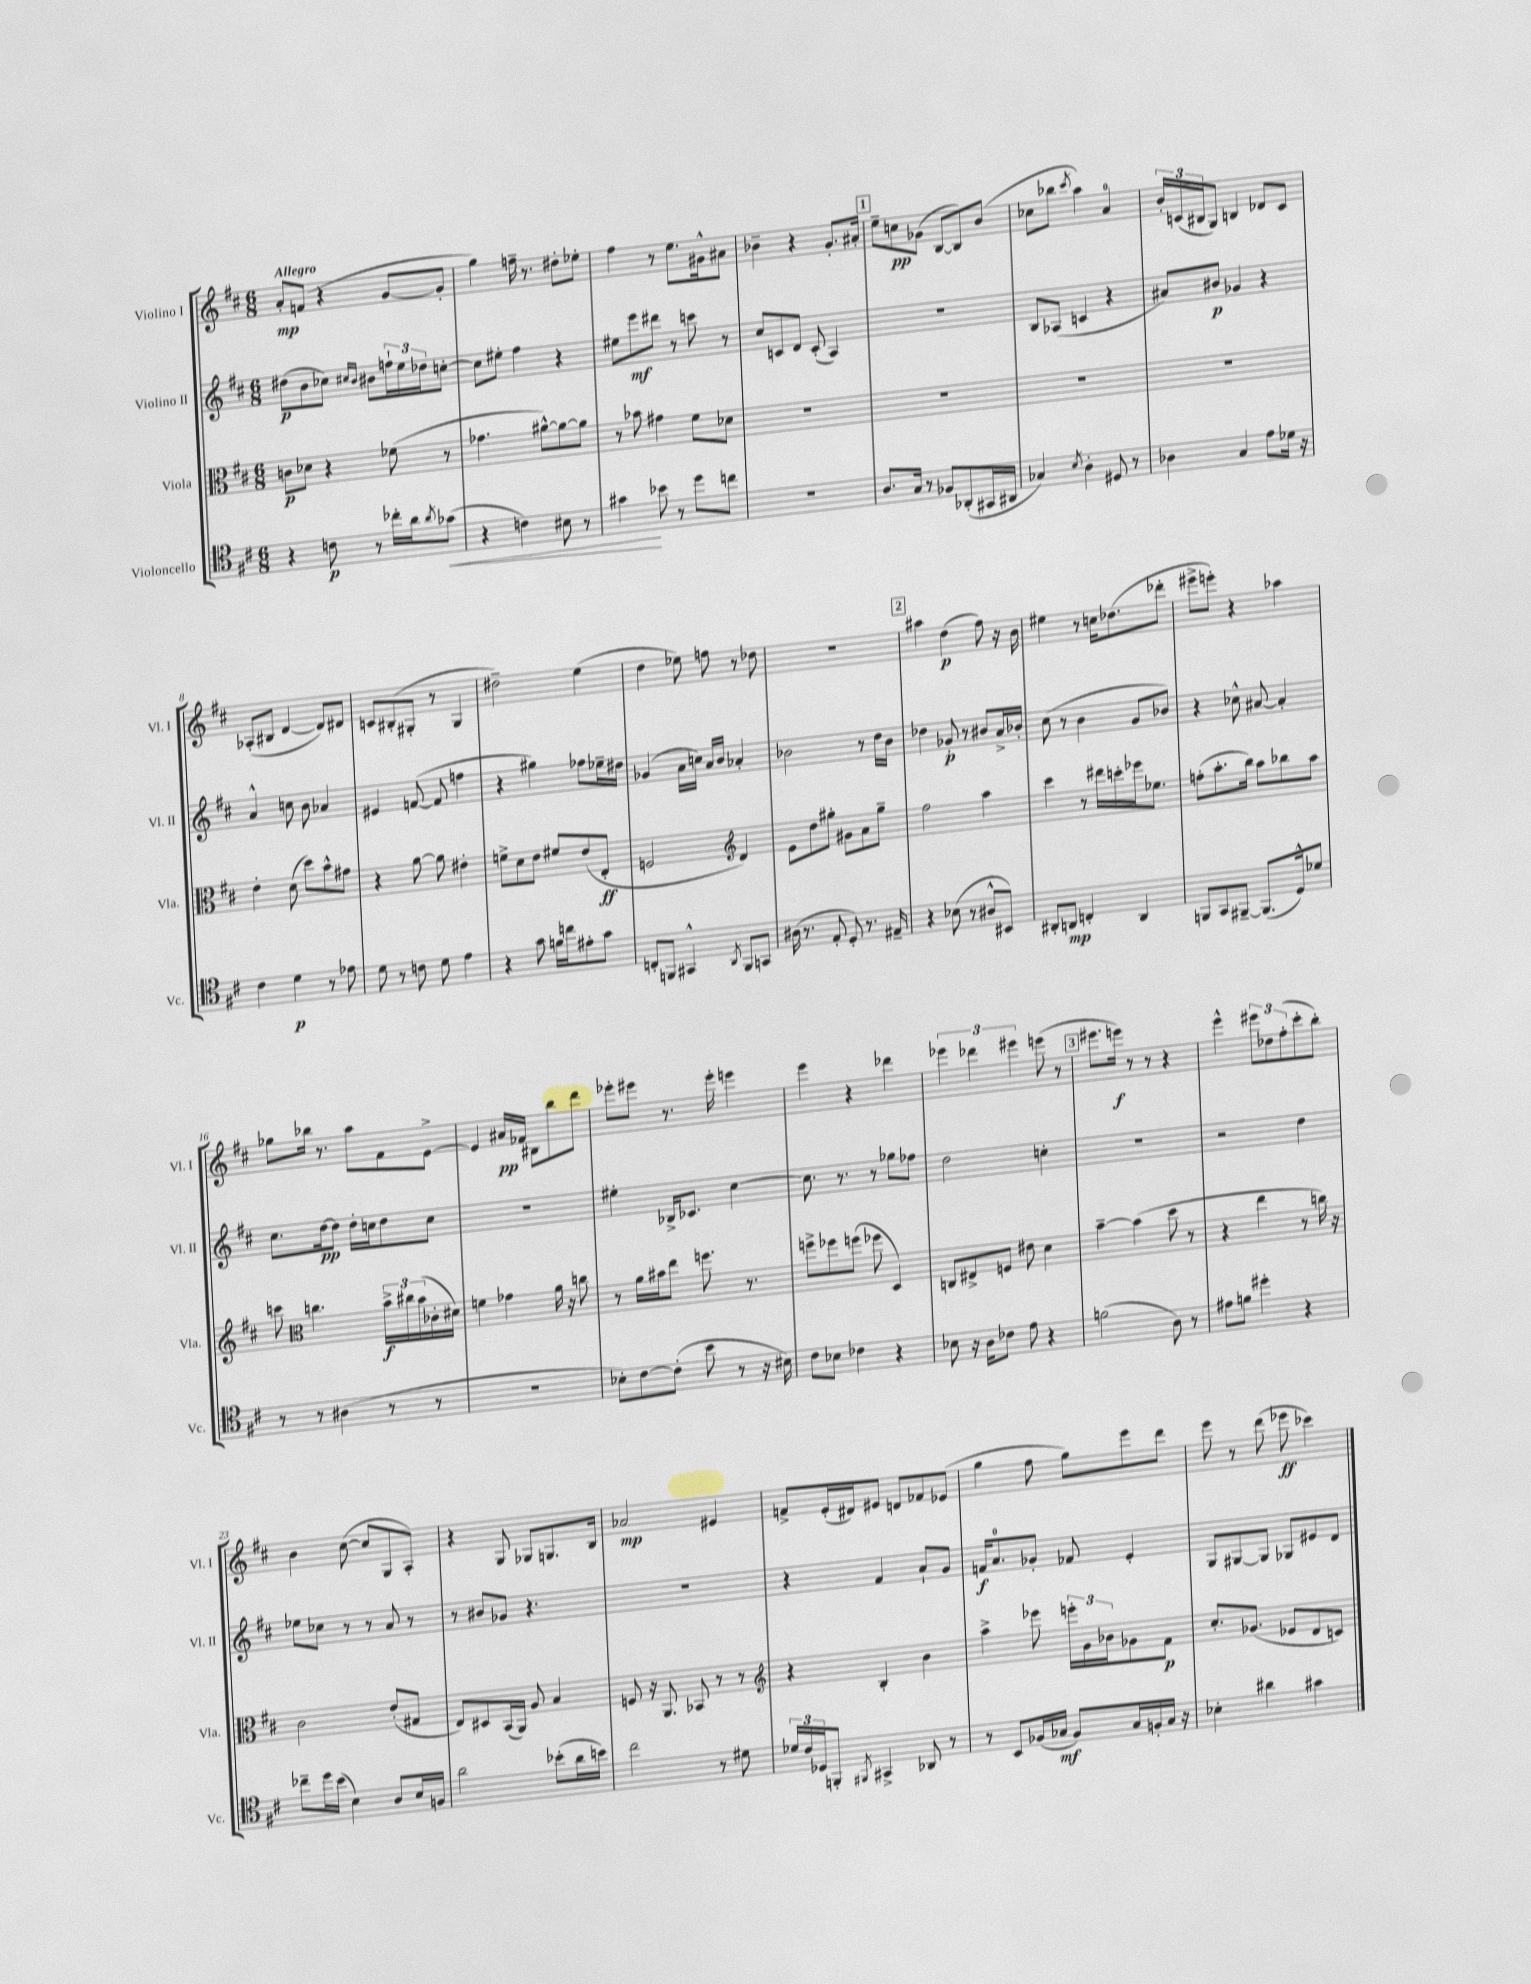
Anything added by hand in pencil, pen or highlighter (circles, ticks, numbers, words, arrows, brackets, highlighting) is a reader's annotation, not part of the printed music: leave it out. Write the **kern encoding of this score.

**kern	**dynam	**kern	**dynam	**kern	**dynam	**kern	**dynam
*part4	*part4	*part3	*part3	*part2	*part2	*part1	*part1
*staff4	*staff4	*staff3	*staff3	*staff2	*staff2	*staff1	*staff1
*I"Violoncello	*	*I"Viola	*	*I"Violino II	*	*I"Violino I	*
*I'Vc.	*	*I'Vla.	*	*I'Vl. II	*	*I'Vl. I	*
*clefC4	*	*clefC3	*	*clefG2	*	*clefG2	*
*k[f#c#]	*	*k[f#c#]	*	*k[f#c#]	*	*k[f#c#]	*
*M6/8	*	*M6/8	*	*M6/8	*	*M6/8	*
=1	=1	=1	=1	=1	=1	=1	=1
!	!	!	!	!	!	!LO:TX:a:B:t=Allegro	!
4r	.	8cn\L	p	(8dd#X\L	p	8a'/L	mp
.	.	8d-X\J	.	8b\	.	(8fn/J	.
8cn\	p	4r	.	8cc-X\J)	.	4r	.
.	.	.	.	16qqcc#X/LL	.	.	.
.	.	.	.	16qqb/JJ	.	.	.
8r	.	.	.	8b#X\L	.	.	.
16cc-X'\LL	.	(8f-X\	.	24ffn`\L	.	[8g/L	.
.	.	.	.	24ee\	.	.	.
16a\J	.	.	.	.	.	.	.
.	.	.	.	24dd-X\J	.	.	.
8qa/	.	.	.	.	.	.	.
!	!LO:HP:b	!	!	!	!	!	!
(8g-X\J	<	8r	.	[8ccn'\J	.	8g'/J]	.
=2	=2	=2	=2	=2	=2	=2	=2
4r	.	4.g-X\	.	8cc\L]	.	4gg\)	.
.	.	.	.	8ee#X'\J	.	.	.
4cn\)	.	.	.	4ff#\	.	16ffn~\	.
.	.	.	.	.	.	8.r	.
.	.	[8a#X^^\L)	.	.	.	.	.
8B#X\	.	8a#\_	.	4r	.	8dd#X'\L	.
8r	.	8a#\J]	.	.	.	8ee-X'\J	.
=3	=3	=3	=3	=3	=3	=3	=3
4g#X\	.	8r	.	8ee#X\L	.	4ff#\	.
.	.	8b-X\	.	8eee\	mf	.	.
8b-X\	[	4g#X\	.	8ddd#X\J	.	8r	.
8r	.	.	.	8r	.	8.ee\L	.
8dd\L	.	8f#\L	.	8cccn\	.	.	.
.	.	.	.	.	.	16g#X^^\k	.
8ccn\J	.	8d-X\J	.	8r	.	8a#X\J	.
=4	=4	=4	=4	=4	=4	=4	=4
2.r	.	2.r	.	8cc#/L	.	4b-X~\	.
.	.	.	.	8cn/	.	.	.
.	.	.	.	8d/J	.	4r	.
.	.	.	.	(8c'/	.	.	.
.	.	.	.	4A/)	.	8.g'/L	.
.	.	.	.	.	.	16a#X'/Jk	.
!!LO:REH:place=s1:t=1
=5	=5	=5	=5	=5	=5	=5	=5
8.A/L	.	2.r	.	2.r	.	8ee~\L	.
.	.	.	.	.	.	8ccn\	pp
16G/Jk	.	.	.	.	.	.	.
8r	.	.	.	.	.	(8g-X\J	.
8F-X/L	.	.	.	.	.	[8B/L	.
(8AA-X'/	.	.	.	.	.	8B/])	.
16GG#X/L	.	.	.	.	.	(8b/J	.
16AA#X/JJ	.	.	.	.	.	.	.
=6	=6	=6	=6	=6	=6	=6	=6
4G-X/)	.	2.r	.	8B/L	.	8cc-X\L	.
.	.	.	.	(8A-X/J	.	8bb-X\J	.
8qB/	.	.	.	.	.	8qccc#/	.
4A'\	.	.	.	4cn/	.	4aa\)	.
8D#X/	.	.	.	4r	.	4a/	.
8r	.	.	.	.	.	.	.
=7	=7	=7	=7	=7	=7	=7	=7
4A-X\	.	2.r	.	8a#X/L)	.	24b'/LL	.
.	.	.	.	.	.	(24cn/	.
.	.	.	.	.	.	24B#X/J	.
.	.	.	.	8b#X/J	p	8G/J)	.
4G/	.	.	.	4g-X/	.	4Bn/	.
8e\L	.	.	.	4r	.	8d-X/L	.
16d-X\Jk	.	.	.	.	.	8c/J	.
16r	.	.	.	.	.	.	.
!!LO:LB:g=z
=8	=8	=8	=8	=8	=8	=8	=8
4c#\	.	4e'\	.	4a^^/	.	(8A-X'/L	.
.	.	.	.	.	.	8B#X/J	.
4d\	p	(8d\	.	8ccn\	.	[4d/	.
.	.	8dd\L)	.	8b\	.	.	.
8r	.	8b^^\	.	4a-X/	.	8d/L])	.
8e-X\	.	8g#X\J	.	.	.	8d#X/J	.
=9	=9	=9	=9	=9	=9	=9	=9
8d\	.	4r	.	4e#X/	.	8cn/L	.
8r	.	.	.	.	.	(8B#X'/	.
8cn\	.	[8a\	.	([8fn/	.	8G#X'/J	.
8d\	.	8a\]	.	8f/]	.	8r	.
4e\	.	4e#X'\	.	4ffn\	.	4G#/	.
=10	=10	=10	=10	=10	=10	=10	=10
4r	.	8fn^\L	.	4r	.	2dd#X~\)	.
.	.	8d\	.	.	.	.	.
8g\	.	8e\J	.	4gg#X\)	.	.	.
16fn\LL	.	8f#X/L	.	.	.	.	.
16ccn\J	.	.	.	.	.	.	.
8e#X'\	.	(8e/	.	8ff-X\L	.	(4ee\	.
8g\J	.	8E'/J	ff	16ee-X~\L	.	.	.
.	.	.	.	16dd#X\JJ	.	.	.
=11	=11	=11	=11	=11	=11	=11	=11
8Cn'/L	.	2Fn/	.	(4g-X/	.	4dd\	.
8FFn/J	.	.	.	.	.	.	.
4GG#X^^/	.	.	.	16a\LL	.	8ee-X\)	.
.	.	.	.	16ccn\JJ)	.	.	.
.	.	.	.	16a/LL	.	8ffn\	.
.	.	.	.	16b/JJ	.	.	.
8qAA/	.	.	.	.	.	.	.
*	*	*clefG2	*	*	*	*	*
8FF/L	.	4d/)	.	4a-X'/	.	8r	.
8GGn/J	.	.	.	.	.	8dd-X\	.
=12	=12	=12	=12	=12	=12	=12	=12
(16A#X\	.	8e\L	.	2b-X\	.	2.r	.
8.r	.	.	.	.	.	.	.
.	.	8dd\	.	.	.	.	.
8E'/	.	8gg#X'\J	.	.	.	.	.
8D'/)	.	8g#X\L	.	.	.	.	.
8.r	.	8a\	.	8r	.	.	.
.	.	8gg#~\J	.	16dd\LL	.	.	.
16E#X~/	.	.	.	16b-\JJ	.	.	.
!!LO:REH:place=s1:t=2
=13	=13	=13	=13	=13	=13	=13	=13
4r	.	2ff#\	.	4dd-X\	.	4aa#X\	.
(8B-X\	.	.	.	8g-X'/	p	(4dd\	p
8r	.	.	.	8r	.	.	.
8A#X^^/L	.	4aa\	.	8b#X/L	.	8ff#\)	.
8BB#X/J)	.	.	.	16a^/L	.	16r	.
.	.	.	.	16b-X'/JJ	.	16b\	.
=14	=14	=14	=14	=14	=14	=14	=14
8AA#X'/L	.	4ccc#\	.	(8cc#\	.	4ee#X\	.
8AAn/J	mp	.	.	8r	.	.	.
4Cn'/	.	8r	.	4b\	.	8r	.
.	.	16ddd#X\LL	.	.	.	16ccn\KL	.
.	.	16cccn'\	.	.	.	(8.dd-X\	.
4AA/	.	16eee-X\J	.	8g/L	.	.	.
.	.	8.ee-X\J	.	.	.	.	.
.	.	.	.	8b-X/J)	.	8ddd-X'\J	.
=15	=15	=15	=15	=15	=15	=15	=15
8FFn/L	.	(8ffn'\L	.	4r	.	8eee#X^\L	.
8GG/	.	8.aa'\	.	.	.	8eeen'\J)	.
[8FF#X~/J	.	.	.	8cc-X^^\	.	4r	.
.	.	16bb\Jk)	.	.	.	.	.
(8.FF#/L]	.	8aa\L	.	[8a#X/	.	.	.
.	.	8bb-X\	.	4a#'/]	.	4aa-X\	.
16D^^/k)	.	.	.	.	.	.	.
8d-X/J	.	8aa\J	.	.	.	.	.
!!LO:LB:g=z
=16	=16	=16	=16	=16	=16	=16	=16
8r	.	8cccn\	.	8.cc#\L	.	8gg-X\L	.
*	*	*clefC3	*	*	*	*	*
8r	.	4.ccn\	.	.	.	16bb-X\Jk	.
.	.	.	.	[16dd\k	pp	8.r	.
(4A#X\	.	.	.	8dd\J]	.	.	.
.	.	.	.	16dd'\LL	.	8aa\L	.
.	.	.	.	16ccn\J	.	.	.
8r	.	24b^\LL	f	8dd\	.	8f#\	.
.	.	24cc#X\	.	.	.	.	.
.	.	(24b\	.	.	.	.	.
8r	.	16c-X'\	.	8cc\J	.	[8e^\J	.
.	.	16d#X\JJ)	.	.	.	.	.
=17	=17	=17	=17	=17	=17	=17	=17
2.r	.	4fn\	.	2.r	.	4e/]	.
.	.	4g-X\	.	.	.	16a#X/LL	pp
.	.	.	.	.	.	16f-X/JJ	.
.	.	.	.	.	.	8B#X\L	.
.	.	16a\	.	.	.	8bb\	.
.	.	16r	.	.	.	.	.
.	.	8ccn\	.	.	.	8ddd\J	.
=18	=18	=18	=18	=18	=18	=18	=18
8B-X'\L)	.	8r	.	4ee#X'\	.	8eee-X'\L	.
[8c#\	.	16a\LL	.	.	.	8eee#X\J	.
.	.	16b#X\J	.	.	.	.	.
(8c#'\J]	.	8ee\J	.	16B-X^/KL	.	8.r	.
.	.	.	.	8.c-X/J	.	.	.
8b\	.	8.ffn\	.	.	.	.	.
.	.	.	.	.	.	16eee#'\	.
8r	.	.	.	[4cc#\	.	4eeen\	.
.	.	8.r	.	.	.	.	.
16r	.	.	.	.	.	.	.
16B#X\)	.	.	.	.	.	.	.
=19	=19	=19	=19	=19	=19	=19	=19
8c#\L	.	8ffn^\L	.	8.cc#\]	.	4eee\	.
8B-X\J	.	8ff-X\	.	.	.	.	.
.	.	.	.	8.r	.	.	.
4c-X\	.	(8ffn\J	.	.	.	4r	.
.	.	8ff-X\	.	8r	.	.	.
4r	.	4D/)	.	8gg-X\L	.	4ddd-X\	.
.	.	.	.	8ff-X\J	.	.	.
=20	=20	=20	=20	=20	=20	=20	=20
8B-X\	.	8Cn/L	.	2dd\	.	6eee-X\	.
16r	.	8E#X^/	.	.	.	.	.
.	.	.	.	.	.	6ddd-X\	.
16A\KL	.	.	.	.	.	.	.
8c-X\J	.	8Fn/J	.	.	.	.	.
.	.	.	.	.	.	6eee#X\	.
8e\	.	8e#X\	.	.	.	.	.
4r	.	4d\	.	4ccn'\	.	(8eeen\	.
.	.	.	.	.	.	8r	.
!!LO:REH:place=s1:t=3
=21	=21	=21	=21	=21	=21	=21	=21
(2fn\	.	[4b~\	.	2.r	.	8.eee#X\L	.
.	.	.	.	.	.	16eeen\Jk)	f
.	.	(4b\]	.	.	.	8r	.
.	.	.	.	.	.	8r	.
8A\)	.	8dd\	.	.	.	4r	.
8r	.	8r	.	.	.	.	.
=22	=22	=22	=22	=22	=22	=22	=22
8e#X\L	.	4r	.	2r	.	4eee^^\	.
8fn\J	.	.	.	.	.	.	.
4dd#X'\	.	4ee\	.	.	.	12eee#X\L	.
.	.	.	.	.	.	12dd-X\	.
.	.	.	.	.	.	(12ff#'\	.
4r	.	8r	.	4dd\	.	8ccc#'\	.
.	.	16ccn\)	.	.	.	8bb'\J)	.
.	.	16r	.	.	.	.	.
!!LO:LB:g=z
=23	=23	=23	=23	=23	=23	=23	=23
8cc-X~\L	.	2c#\	.	8ee-X\L	.	4b\	.
16dd\L	.	.	.	8cc-X\J	.	.	.
(16b\JJ	.	.	.	.	.	.	.
4B\)	.	.	.	8r	.	([8cc#\	.
.	.	.	.	8r	.	8cc#/L]	.
8A/L	.	(8e'/L	.	8a/	.	8G/	.
16B/L	.	8G#X/J	.	8r	.	8A'/J)	.
16Fn/JJ	.	.	.	.	.	.	.
=24	=24	=24	=24	=24	=24	=24	=24
2a\	.	8E/L)	.	8r	.	4r	.
.	.	8D#X/	.	8b#X/L	.	.	.
.	.	(16BB/L	.	8g-X/J	.	8G/	.
.	.	16AA/JJ)	.	.	.	.	.
.	.	8A/	.	4.r	.	8G-X/L	.
(8b-X'\L	.	4B/	.	.	.	8.Gn/	.
16a\L	.	.	.	.	.	.	.
16bn\JJ)	.	.	.	.	.	16B/Jk	.
=25	=25	=25	=25	=25	=25	=25	=25
2cc#\	.	8Fn/	.	2.r	.	2a-X/	mp
.	.	16r	.	.	.	.	.
.	.	8.AA/	.	.	.	.	.
.	.	8BB-X/	.	.	.	.	.
8r	.	8r	.	.	.	4e#X/	.
8d#X\	.	8r	.	.	.	.	.
=26	=26	=26	=26	=26	=26	=26	=26
*	*	*clefG2	*	*	*	*	*
24d-X/LL	.	4r	.	4r	.	8fn^/L	.
24c#/	.	.	.	.	.	.	.
24D-X/J	.	.	.	.	.	.	.
8FFn'/J	.	.	.	.	.	(16e'/L	.
.	.	.	.	.	.	16d#X/J)	.
8qFF#X/	.	.	.	.	.	.	.
4GG#X^/	.	4B'/	.	4f#/	.	8e#X/J	.
.	.	.	.	.	.	8dn/L	.
8AA-X/	.	4b\	.	8a`/L	.	8f-X/	.
8r	.	.	.	8g/J	.	(8e-X/J	.
=27	=27	=27	=27	=27	=27	=27	=27
8r	.	4aa^\	.	16fn/KL	f	4gg\	.
.	.	.	.	8.a/	.	.	.
8BB/L	.	.	.	.	.	.	.
(16F-X/L	.	8eee-X\	.	8g-X'/J	.	8ff#\	.
16G-X/JJ	mf	.	.	.	.	.	.
8F-/L)	.	24eeen'\LL	.	8f-X/	.	8gg\L)	.
.	.	24g\	.	.	.	.	.
.	.	24b-X\J	.	.	.	.	.
16G-/L	.	8g-X\	.	4e'/	.	8eee\	.
16Fn'/	.	.	.	.	.	.	.
16G-/JJ	.	8f#\J	p	.	.	8ddd\J	.
16r	.	.	.	.	.	.	.
=28	=28	=28	=28	=28	=28	=28	=28
4B-X'\	.	8.cc#'/L	.	8G/L	.	8eee\	.
.	.	.	.	[8G#X/	.	8r	.
.	.	(8.g-X/J	.	.	.	.	.
4a#X\	.	.	.	8G#/J]	.	(8ddd\	.
.	.	8e-X/L	.	8G-X/L	.	8eee-X\	ff
4g#X\	.	8d/	.	8e#X/	.	4ccc-X\)	.
.	.	8cn/J)	.	8d/J	.	.	.
==	==	==	==	==	==	==	==
*-	*-	*-	*-	*-	*-	*-	*-
